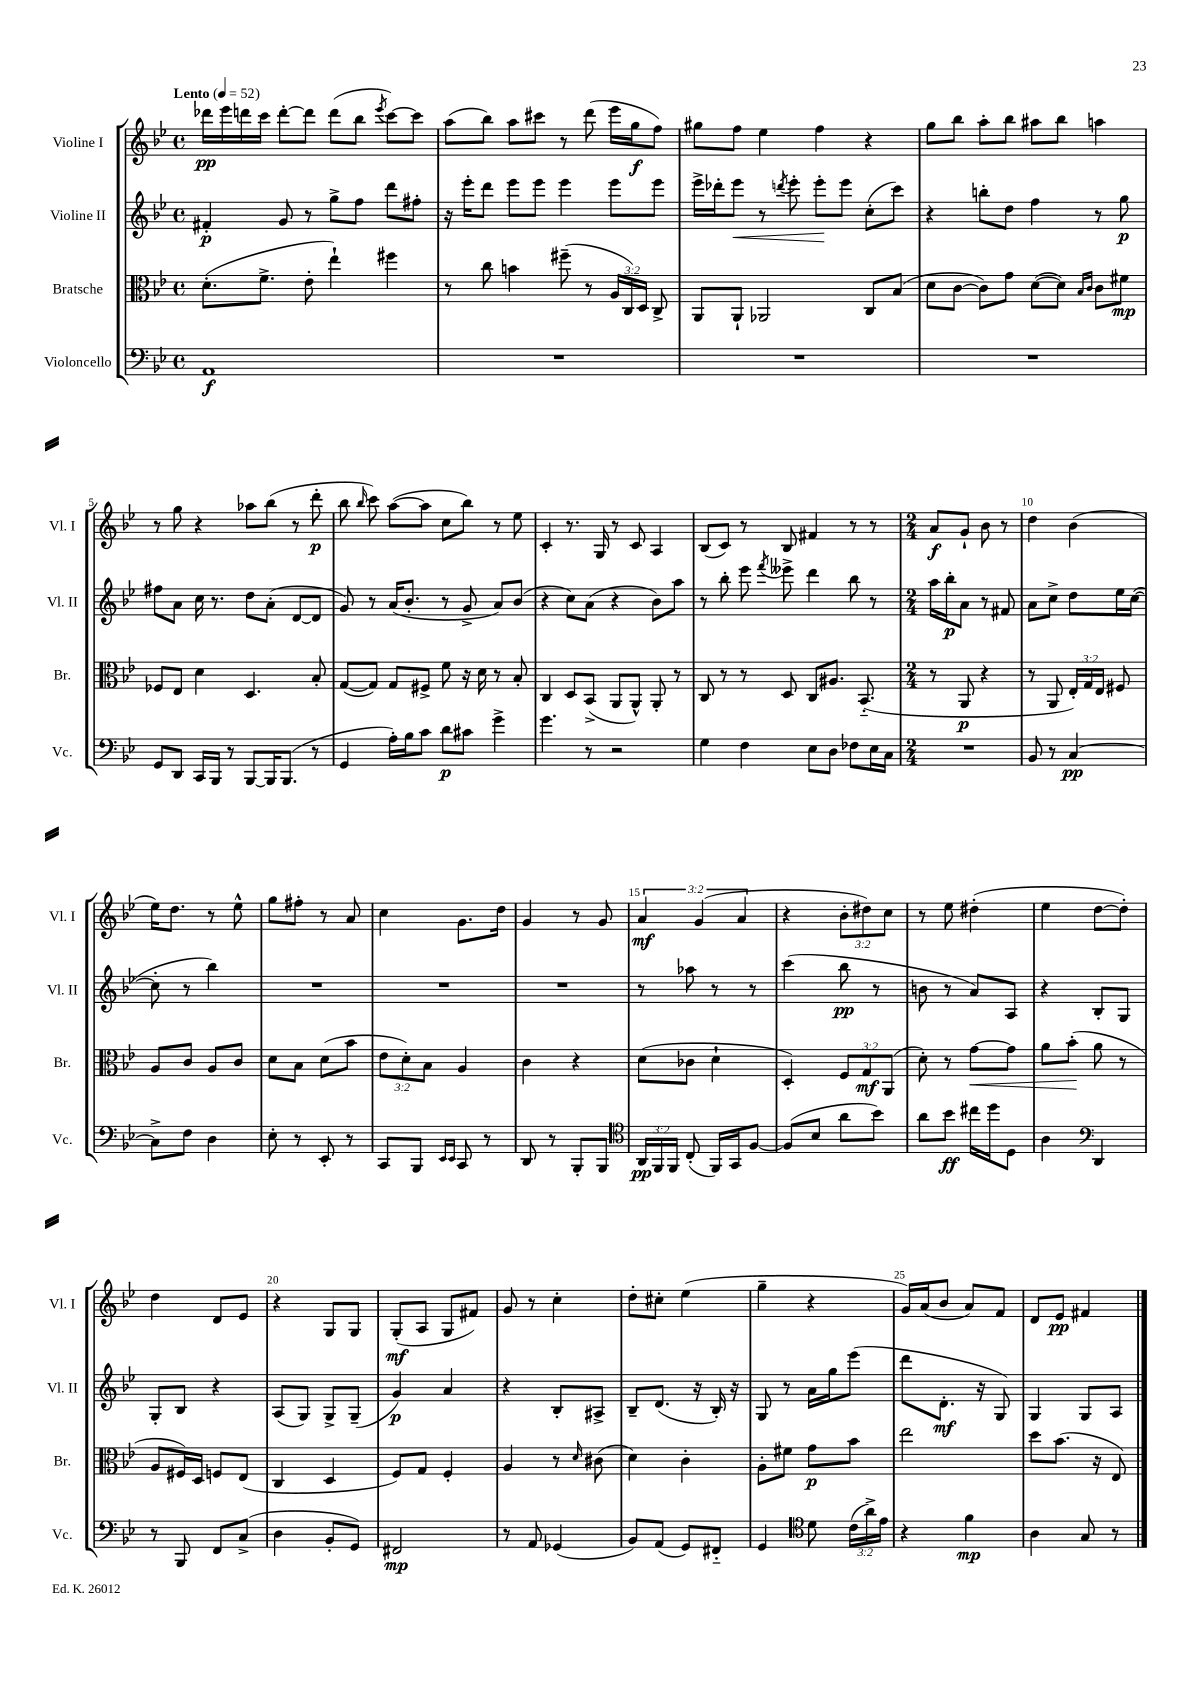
<<
\new StaffGroup <<
\new Staff = "s0" \with { instrumentName = "Violine I" shortInstrumentName = "Vl. I" } {
    \clef treble \key bes \major \defaultTimeSignature \time 4/4 \override Staff.TupletNumber.text = #tuplet-number::calc-fraction-text \tempo "Lento" 4 = 52
    \autoBeamOff des'''16[\pp ees'''16 d'''16 c'''16] d'''8[~-. d'''8] d'''8[( bes''8] \acciaccatura { ees'''8 } c'''8[~) c'''8] |
    a''8[( bes''8]) a''8[ cis'''8] r8 d'''8( ees'''16[ g''16\f f''8]) |
    gis''8[ f''8] ees''4 f''4 r4 |
    g''8[ bes''8] a''8[-. bes''8] ais''8[ bes''8] a''4 |
    r8 g''8 r4 aes''8[ bes''8]( r8 d'''8-.\p |
    bes''8 \grace { bes''16 } c'''8) a''8[~( a''8] c''8[ bes''8]) r8 ees''8 |
    c'4-. r8. g16 r8 c'8 a4 |
    bes8[( c'8]) r8 bes8 fis'4 r8 r8 |
    \numericTimeSignature \time 2/4 a'8[\f g'8]-! bes'8 r8 |
    d''4 bes'4( |
    ees''16[) d''8.] r8 ees''8-^ |
    g''8[ fis''8]-. r8 a'8 |
    c''4 g'8.[ d''16] |
    g'4 r8 g'8 |
    \tuplet 3/2 { a'4\mf g'4( a'4 } |
    r4 \tuplet 3/2 { bes'8[-. dis''8) c''8] } |
    r8 ees''8 dis''4-.( |
    ees''4 d''8[~ d''8]-.) |
    d''4 d'8[ ees'8] |
    r4 g8[ g8] |
    g8[-.\mf( a8] g8[ fis'8]) |
    g'8 r8 c''4-. |
    d''8[-. cis''8]-. ees''4( |
    g''4-- r4 |
    g'16[) a'16( bes'8] a'8[) f'8] |
    d'8[ ees'8]\pp fis'4 \bar "|." |
}
\new Staff = "s1" \with { instrumentName = "Violine II" shortInstrumentName = "Vl. II" } {
    \clef treble \key bes \major \defaultTimeSignature \time 4/4
    \autoBeamOff fis'4-.\p g'8 r8 g''8[-> f''8] d'''8[ fis''8]-. |
    r16 ees'''16[-. d'''8] ees'''8[ ees'''8] ees'''4 ees'''8[ ees'''8] |
    ees'''16[-> des'''16-. ees'''8]\< r8 \acciaccatura { d'''8 } ees'''8-. ees'''8[-.\! ees'''8] c''8[-.( c'''8]) |
    r4 b''8[-. d''8] f''4 r8 g''8\p |
    fis''8[ a'8] c''16 r8. d''8[ a'8]-.( d'8[~ d'8] |
    g'8) r8 a'16[( bes'8.]-. r8 g'8-> a'8[) bes'8]( |
    r4 c''8[) a'8]( r4 bes'8[) a''8] |
    r8 bes''8-. ees'''8 \acciaccatura { f'''8 } eeses'''8-> d'''4 bes''8 r8 |
    \numericTimeSignature \time 2/4 a''16[ bes''16-.\p a'8] r8 fis'8 |
    a'8[ c''8]-> d''8[ ees''16 c''16]~( |
    c''8-. r8 bes''4) |
    R2 |
    R2 |
    R2 |
    r8 aes''8 r8 r8 |
    c'''4( bes''8\pp r8 |
    b'8 r8 a'8[) a8] |
    r4 bes8[-. g8] |
    g8[-. bes8] r4 |
    a8[( g8]) g8[-> g8]--( |
    g'4\p) a'4 |
    r4 bes8[-. ais8]-> |
    bes8[-- d'8.]( r16 bes16-.) r16 |
    g8 r8 a'16[ g''16 ees'''8]( |
    d'''8[ d'8.]-.\mf r16 g8) |
    g4 g8[ a8] \bar "|." |
}
\new Staff = "s2" \with { instrumentName = "Bratsche" shortInstrumentName = "Br." } {
    \clef alto \key bes \major \defaultTimeSignature \time 4/4 \override Staff.TupletNumber.text = #tuplet-number::calc-fraction-text
    \autoBeamOff d'8.[-.( f'8.]-> ees'8-. ees''4-!) fis''4 |
    r8 c''8 b'4 fis''8--( r8 \tuplet 3/2 { a16[ c16) d16] } c8-> |
    a,8[ a,8]-! aes,2 c8[ bes8]( |
    d'8[ c'8]~ c'8[) g'8] d'8[~( d'8]) \grace { bes16[ c'16] } c'8[ fis'8]\mp |
    fes8[ ees8] d'4 d4. bes8-. |
    g8[~( g8]) g8[ fis8]-> f'8 r16 d'16 r8 bes8-. |
    c4 d8[ bes,8]->( a,8[ a,8]-^) a,8-. r8 |
    c8 r8 r8 d8 c8[ ais8.] bes,8.-_( |
    \numericTimeSignature \time 2/4 r8 a,8\p r4 |
    r8 a,8 \tuplet 3/2 { ees16[-.) g16 ees16] } fis8 |
    a8[ c'8] a8[ c'8] |
    d'8[ bes8] d'8[( bes'8] |
    \tuplet 3/2 { ees'8[ d'8-.) bes8] } a4 |
    c'4 r4 |
    d'8[( ces'8] d'4-! |
    d4-.) \tuplet 3/2 { f8[ g8\mf a,8]( } |
    d'8-.) r8 g'8[~\< g'8] |
    a'8[ bes'8]-.\!( a'8 r8 |
    a8[ fis16) d16] f8[ ees8]( |
    c4 d4 |
    f8[) g8] f4-. |
    a4 r8 \grace { d'16 } cis'8( |
    d'4) c'4-. |
    a8[-. fis'8] g'8[\p bes'8] |
    ees''2 |
    d''8[ bes'8.]( r16 ees8) \bar "|." |
}
\new Staff = "s3" \with { instrumentName = "Violoncello" shortInstrumentName = "Vc." } {
    \clef bass \key bes \major \defaultTimeSignature \time 4/4 \override Staff.TupletNumber.text = #tuplet-number::calc-fraction-text
    \autoBeamOff a,1\f |
    R1 |
    R1 |
    R1 |
    g,8[ d,8] c,16[ bes,,16] r8 bes,,8[~ bes,,16 bes,,8.]( r8 |
    g,4 a16[-.) bes16 c'8] d'8[\p cis'8] g'4-> |
    g'4. r8 r2 |
    g4 f4 ees8[ d8] fes8[ ees16 c16] |
    \numericTimeSignature \time 2/4 R2 |
    bes,8 r8 c4~\pp |
    c8[-> f8] d4 |
    ees8-. r8 ees,8-. r8 |
    c,8[ bes,,8] \grace { ees,16[ ees,16] } c,8 r8 |
    d,8 r8 bes,,8[-. bes,,8] |
    \clef tenor \tuplet 3/2 { a,16[\pp f,16 f,16] } c8-.( f,16[) g,16 f8]~ |
    f8[( bes8] a'8[ bes'8]) |
    a'8[ bes'8]\ff cis''16[ d''16 d8] |
    a4 \clef bass d,4 |
    r8 bes,,8 f,8[ c8]->( |
    d4 bes,8[-. g,8]) |
    fis,2\mp |
    r8 a,8 ges,4( |
    bes,8[) a,8]( g,8[) fis,8]-_ |
    g,4 \clef tenor d'8 \tuplet 3/2 { c'16[( a'16->) ees'16] } |
    r4 f'4\mp |
    a4 g8 r8 \bar "|." |
}
>>
>>
\layout { \context { \Score \override BarNumber.break-visibility = ##(#f #t #t) barNumberVisibility = #(every-nth-bar-number-visible 5) } }
